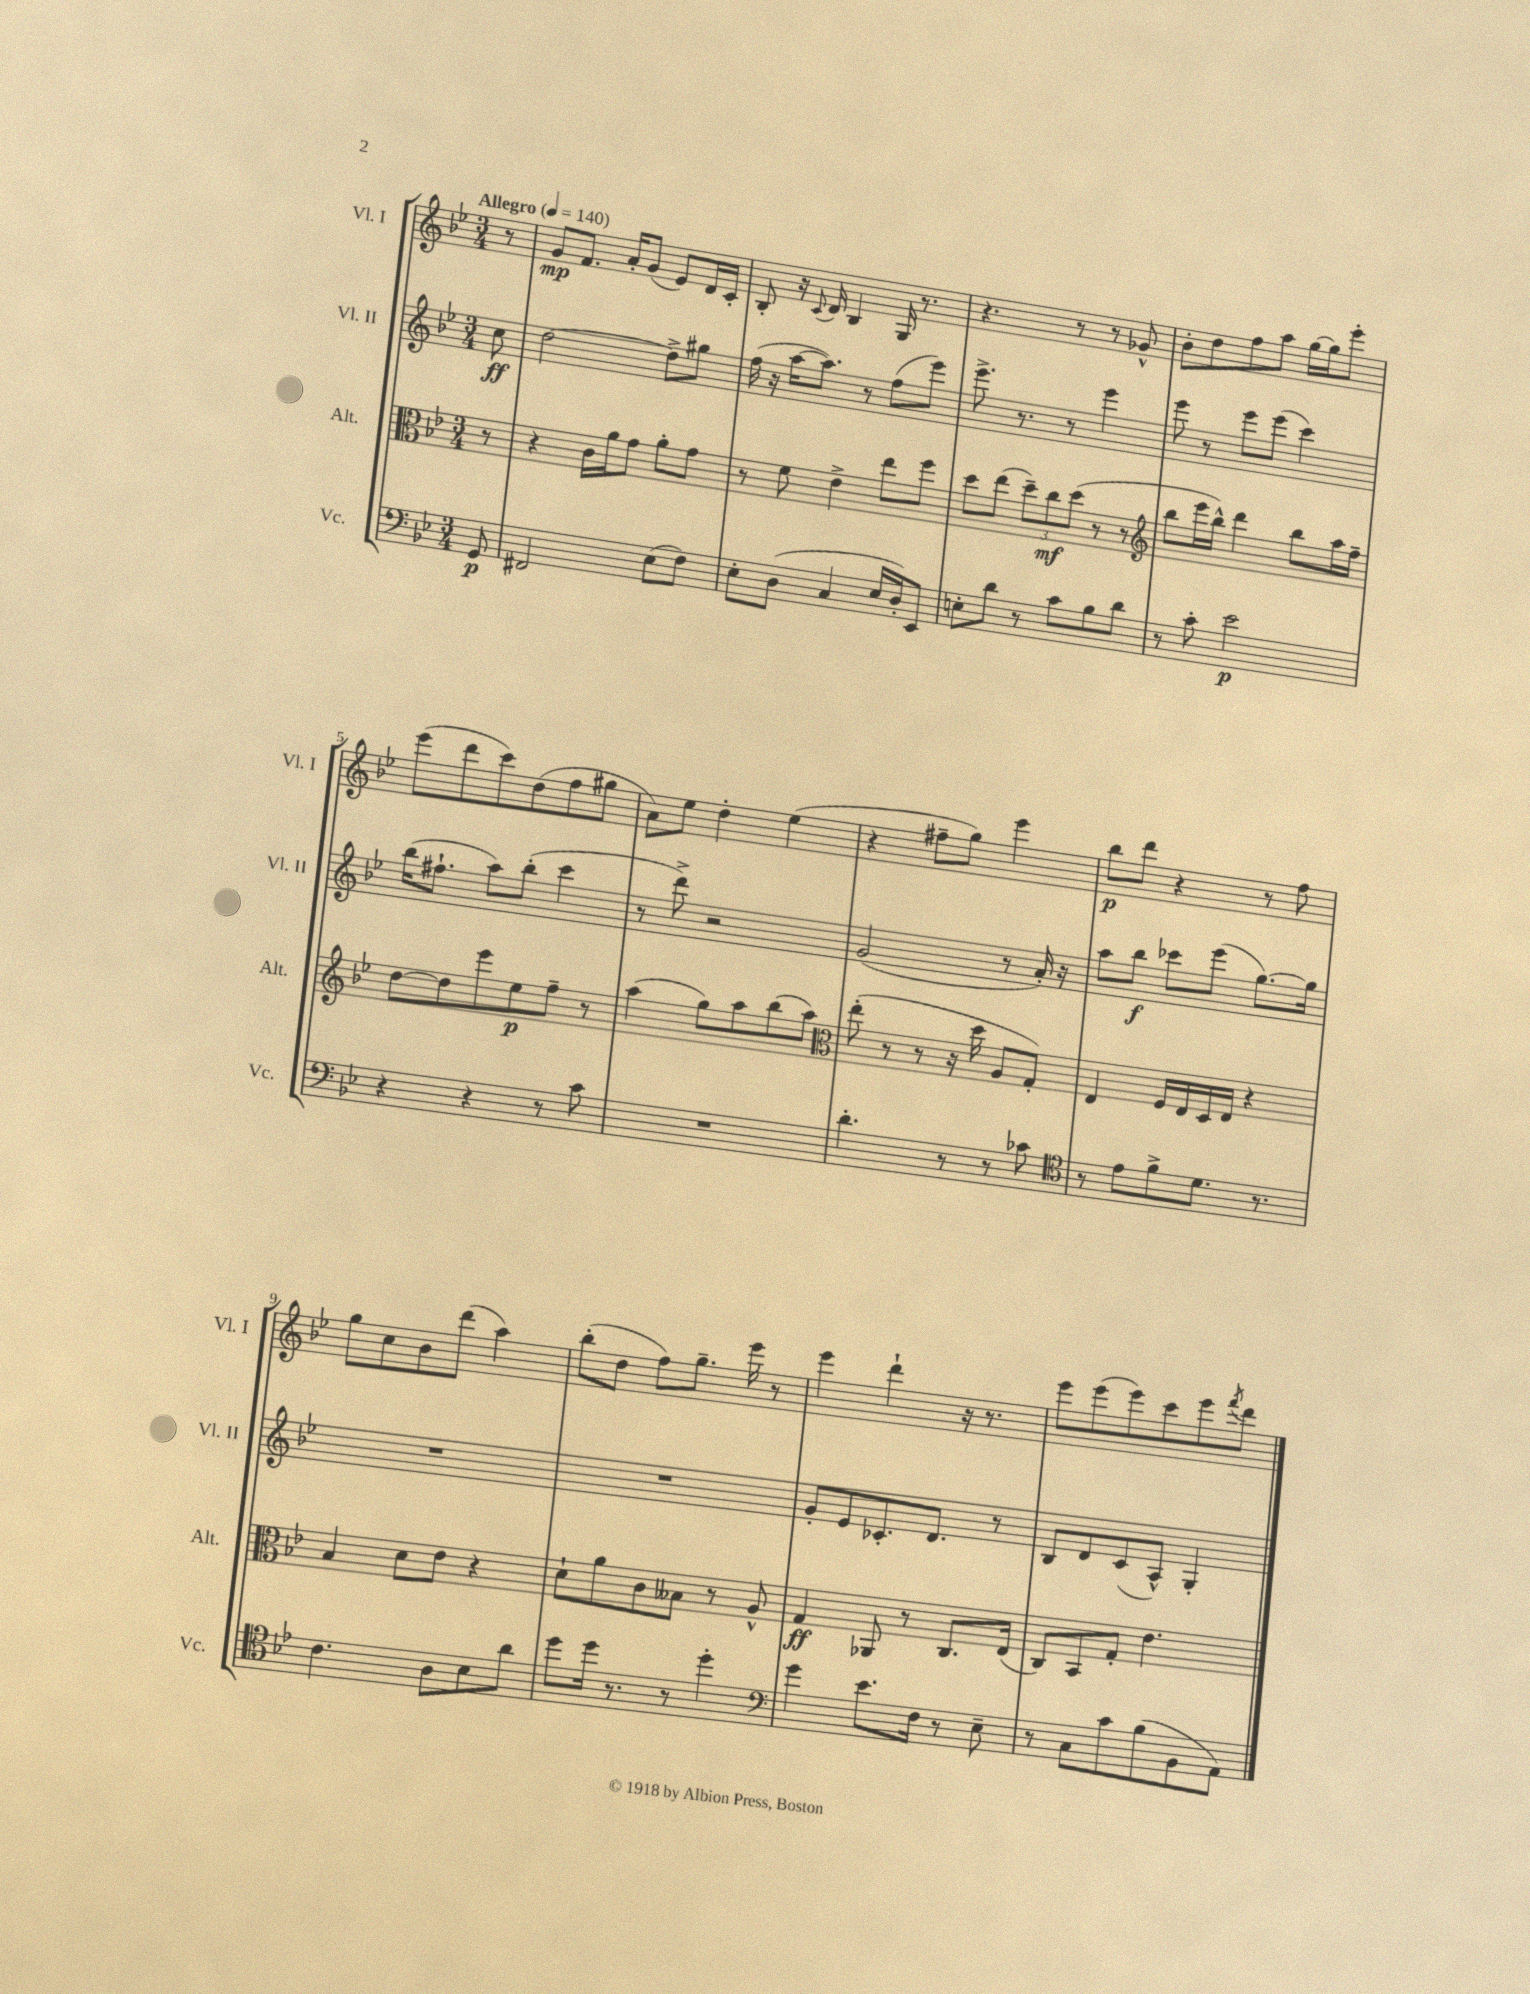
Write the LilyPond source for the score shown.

<<
\new StaffGroup <<
\new Staff = "s0" \with { instrumentName = "Vl. I" shortInstrumentName = "Vl. I" } {
    \clef treble \key bes \major \numericTimeSignature \time 3/4 \partial 8 \tempo "Allegro" 4 = 140
    r8 |
    g'8\mp f'8. a'16-. g'8( ees'8) d'16 c'16-. |
    bes8-. r16 \appoggiatura { c'8 } d'16 bes4 g16 r8. |
    r4. r8 r8 ges'8-^ |
    bes'8-. d''8 f''8 a''8 g''16~ g''16 ees'''8-. |
    ees'''8( d'''8 c'''8) d''8( f''8 gis''8 |
    a'8) ees''8 d''4-. ees''4( |
    r4 fis''8-- g''8) ees'''4 |
    bes''8\p d'''8 r4 r8 f''8 |
    g''8 c''8 bes'8 d'''8( a''4) |
    bes''8-.( d''8 f''8) g''8.-- ees'''16 r8 |
    ees'''4 d'''4-! r16 r8. |
    ees'''8 ees'''8( ees'''8) c'''8 ees'''8 \acciaccatura { f'''8 } d'''8 \bar "|." |
}
\new Staff = "s1" \with { instrumentName = "Vl. II" shortInstrumentName = "Vl. II" } {
    \clef treble \key bes \major \numericTimeSignature \time 3/4 \partial 8
    c''8\ff |
    d''2~ d''8-> gis''8 |
    f''16( r16 a''16~ a''8.) r8 f''8( ees'''8) |
    ees'''8.-> r8. r8 ees'''4 |
    ees'''8 r8 ees'''8 ees'''8( c'''4) |
    bes''16( fis''8.-! a''8) bes''8-.( c'''4 |
    r8 d'''8->) r2 |
    g'2( r8 a'16-.) r16 |
    a''8 bes''8\f ces'''8 ees'''8( g''8.~) g''16 |
    R2. |
    R2. |
    g'8-. ees'8 ces'8.-. d'8. r8 |
    bes8 d'8 c'8( a8-^) g4-. \bar "|." |
}
\new Staff = "s2" \with { instrumentName = "Alt." shortInstrumentName = "Alt." } {
    \clef alto \key bes \major \numericTimeSignature \time 3/4 \partial 8
    r8 |
    r4 c'16 a'16 g'8 a'8-. g'8 |
    r8 f'8 ees'4-> ees''8 f''8 |
    d''8 ees''8( \tuplet 3/2 { d''8--) c''8\mf d''8( } r8 r8 |
    \clef treble bes''8 ees'''16 bes''16-^) d'''4 bes''8 a''16 f''16-- |
    d''8~ d''8 ees'''8 ees''8\p f''8-- r8 |
    a''4( g''8) a''8 bes''8( a''8) |
    \clef alto ees''8-.( r8 r8 r16 d''16 a8 g8-.) |
    ees4 f16 ees16 d16 ees16 r4 |
    bes4 d'8 ees'8 r4 |
    d'8-! a'8 c'8 beses8 r8 a8-^ |
    g4\ff aes,8 r8 c8. ees16( |
    c8) bes,8 g8-. ees'4. \bar "|." |
}
\new Staff = "s3" \with { instrumentName = "Vc." shortInstrumentName = "Vc." } {
    \clef bass \key bes \major \numericTimeSignature \time 3/4 \partial 8
    g,8\p |
    fis,2 ees8( f8) |
    ees8-. d8( c4 ees16 d16-.) ees,8 |
    e8-. d'8 r8 c'8 bes8 d'8 |
    r8 c'8-. ees'2\p |
    r4 r4 r8 c'8 |
    R2. |
    d'4.-. r8 r8 ces'8 |
    \clef tenor r8 ees'8 f'8-> d'8. r8. |
    c'4. a8 bes8 a'8 |
    d''8 d''16 r8. r8 d''4-. |
    \clef bass g'4 ees'8. f16 r8 ees8-- |
    r8 c8 c'8 bes8( bes,8 a,8) \bar "|." |
}
>>
>>
